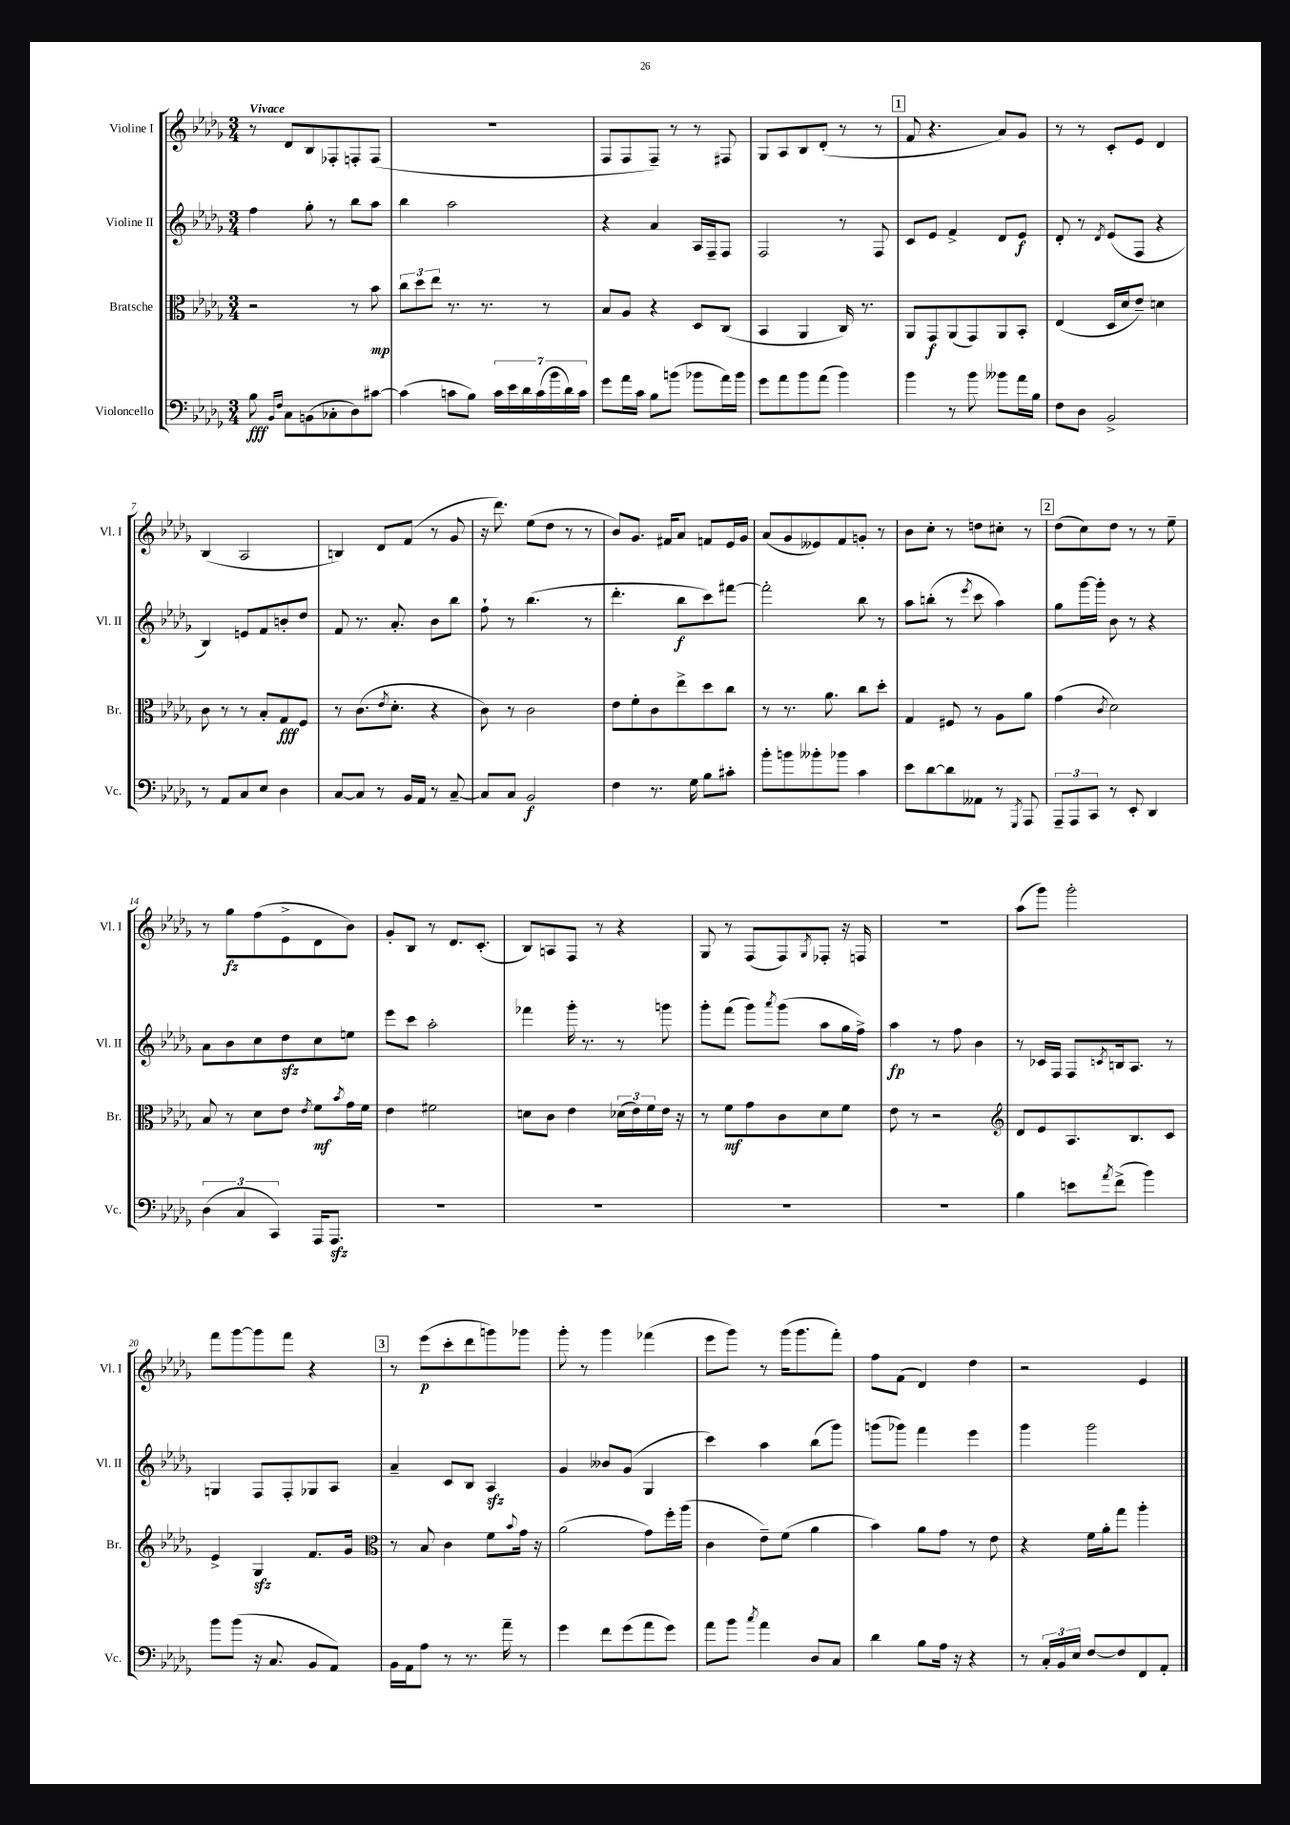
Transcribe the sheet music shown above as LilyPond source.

<<
\new StaffGroup <<
\new Staff = "s0" \with { instrumentName = "Violine I" shortInstrumentName = "Vl. I" } {
    \clef treble \key des \major \numericTimeSignature \time 3/4 \tempo "Vivace"
    r8 des'8 bes8 fes8-. f8-. f8( |
    R2. |
    f8 f8 f8--) r8 r8 fis8 |
    ges8 aes8 bes8 des'8-.( r8 r8 |
    \mark \markup { \box "1" } f'8 r4. aes'8) ges'8 |
    r8 r8 c'8-. ees'8 des'4 |
    bes4( aes2 |
    b4) des'8 f'8( r8 ges'8 |
    r16 des'''8.) ees''8( des''8 r8 r8 |
    bes'8) ges'8. fis'16 aes'8 f'8 ees'16 ges'16 |
    aes'8( ges'8 eeses'8) f'8 g'8-. r8 |
    bes'8 c''8-. r8 d''8 cis''8-. r8 |
    \mark \markup { \box "2" } des''8( c''8) des''8 r8 r8 ees''8-- |
    r8 ges''8\fz f''8( ees'8-> des'8 bes'8) |
    ges'8-. bes8 r8 des'8. c'8.-.( |
    bes8) a8 f8 r8 r4 |
    ges8 r8 f8( f8) \acciaccatura { ges8 } fes8-. r16 f16 |
    R2. |
    aes''8( ges'''8) ges'''2-. |
    f'''8 ges'''8~ ges'''8 f'''8 r4 |
    \mark \markup { \box "3" } r8 ees'''8\p( c'''8-. des'''8 g'''8) ges'''8 |
    ges'''8-. r8 ges'''4 fes'''4( |
    ees'''8 ges'''8) r8 ges'''16( ges'''8. f'''8-.) |
    f''8 f'8( des'4) des''4 |
    r2 ees'4 \bar "|." |
}
\new Staff = "s1" \with { instrumentName = "Violine II" shortInstrumentName = "Vl. II" } {
    \clef treble \key des \major \numericTimeSignature \time 3/4
    f''4 ges''8-. r8 bes''8 aes''8 |
    bes''4 aes''2 |
    r4 aes'4 aes16 f16-- f8 |
    f2 r8 f8 |
    \mark \markup { \box "1" } c'8 ees'8 f'4-> des'8 ees'8\f |
    des'8-. r8 \acciaccatura { des'8 } ees'8( f8 r4 |
    bes4) e'8 f'8 b'8-. des''8 |
    f'8 r8. aes'8.-. bes'8 bes''8 |
    f''8-! r8 bes''4.( r8 |
    des'''4.-. bes''8\f c'''8) fis'''8~ |
    fis'''2-. bes''8 r8 |
    aes''8 b''8-.( r8 \acciaccatura { ees'''8 } c'''8 aes''4) |
    \mark \markup { \box "2" } ges''8 ges'''16~ ges'''16-. bes'8 r8 r4 |
    aes'8 bes'8 c''8 des''8\sfz c''8 e''8 |
    ees'''8 c'''8 aes''2-. |
    fes'''4 ges'''16-. r8. r8 g'''8 |
    ges'''8-. f'''8( ges'''8) \acciaccatura { aes'''8 } ges'''8( aes''8 ges''16 f''16->) |
    aes''4\fp r8 f''8 bes'4 |
    r8 ces'16 f16 f8 \acciaccatura { c'8 } b16 aes8. r8 |
    g4 f8 f8-. ges8 aes8 |
    \mark \markup { \box "3" } aes'4-- c'8 bes8 aes4\sfz |
    ges'4 beses'8 ges'8( ges4 |
    c'''4) aes''4 bes''8( ges'''8) |
    g'''8( ges'''8) f'''4 ees'''4 |
    ges'''4 ges'''2 \bar "|." |
}
\new Staff = "s2" \with { instrumentName = "Bratsche" shortInstrumentName = "Br." } {
    \clef alto \key des \major \numericTimeSignature \time 3/4
    r2 r8 bes'8\mp |
    \tuplet 3/2 { c''8 des''8 ees''8 } r8. r8. r8 |
    bes8 aes8 r4 des8 c8( |
    bes,4 aes,4 c16) r8. |
    \mark \markup { \box "1" } aes,8 ges,8\f aes,8( ges,8) aes,8 bes,8-. |
    ees4( des16 des'16 ees'8--) d'4 |
    c'8 r8 r8 bes8-. ges8\fff f8 |
    r8 c'8.( \acciaccatura { ees'8 } des'8.-. r4 |
    c'8) r8 c'2 |
    ees'8 f'8-. c'8 ees''8-> des''8 c''8 |
    r8 r8. aes'8. c''8 des''8-. |
    ges4 fis8 r8 aes8 aes'8 |
    \mark \markup { \box "2" } ges'4( \acciaccatura { c'8 } des'2) |
    bes8 r8 des'8 ees'8 \acciaccatura { ees'8 } f'8\mf \acciaccatura { bes'8 } ges'16 f'16 |
    ees'4 fis'2 |
    d'8 c'8 ees'4 \tuplet 3/2 { des'16( ees'16) f'16 } ees'16 r16 |
    r8 f'8\mf ges'8 c'8 des'8 f'8 |
    ees'8 r8 r2 |
    \clef treble des'8 ees'8 aes8. bes8. c'8 |
    ees'4-> ges4\sfz f'8. ges'16 |
    \mark \markup { \box "3" } \clef alto r8 bes8 c'4 f'8 \appoggiatura { bes'8 } ges'16 r16 |
    aes'2( ges'8) f''16-. aes''16( |
    c'4 ees'8--) f'8( aes'4 |
    bes'4) aes'8 ges'8 r8 ees'8 |
    r4 f'16 aes'16-. ges''8 aes''4-. \bar "|." |
}
\new Staff = "s3" \with { instrumentName = "Violoncello" shortInstrumentName = "Vc." } {
    \clef bass \key des \major \numericTimeSignature \time 3/4
    bes8\fff \grace { bes,16 f16 } c8 b,8( ces8-. des8) cis'8~ |
    cis'4( c'8 bes8) \tuplet 7/4 { c'16 ees'16 des'16 c'16( bes'16 des'16) c'16 } |
    ges'8 aes'16 c'16 bes8 b'8( bes'8 aes'16) bes'16 |
    ges'8 aes'8 bes'8 aes'8( bes'4) |
    \mark \markup { \box "1" } bes'4 r8 bes'8 beses'8 aes'16 bes16 |
    f8 des8 bes,2-> |
    r8 aes,8 c8 ees8 des4 |
    c8~ c8 r8 bes,16 aes,16 r8 c8~-- |
    c8 c8 bes,2\f |
    f4 r8. ges16 bes8 cis'8-. |
    bes'8-. b'8 beses'8-. bes'8 c'4 |
    ees'8 des'8~ des'8 aeses,8 r8 \acciaccatura { ges,,8 } aes,,8 |
    \mark \markup { \box "2" } \tuplet 3/2 { aes,,8-- aes,,8 c,8 } r8 ees,8-. des,4 |
    \tuplet 3/2 { des4( c4 c,4) } aes,,16 aes,,8.\sfz |
    R2. |
    R2. |
    R2. |
    R2. |
    bes4 e'8 \acciaccatura { aes'8 } f'8->( bes'4) |
    bes'8 bes'8( r16 c8. bes,8 aes,8) |
    \mark \markup { \box "3" } bes,16 aes,16 aes8 r8 r8. aes'16-- r8 |
    ges'4 f'8 ges'8( aes'8 ges'8) |
    aes'8 bes'8 \acciaccatura { c''8 } aes'4 des8 c8 |
    des'4 bes8 aes16 r16 r4 |
    r8 \tuplet 3/2 { c16-. bes,16 ees16 } f8~ f8 f,8 aes,8-. \bar "|." |
}
>>
>>
